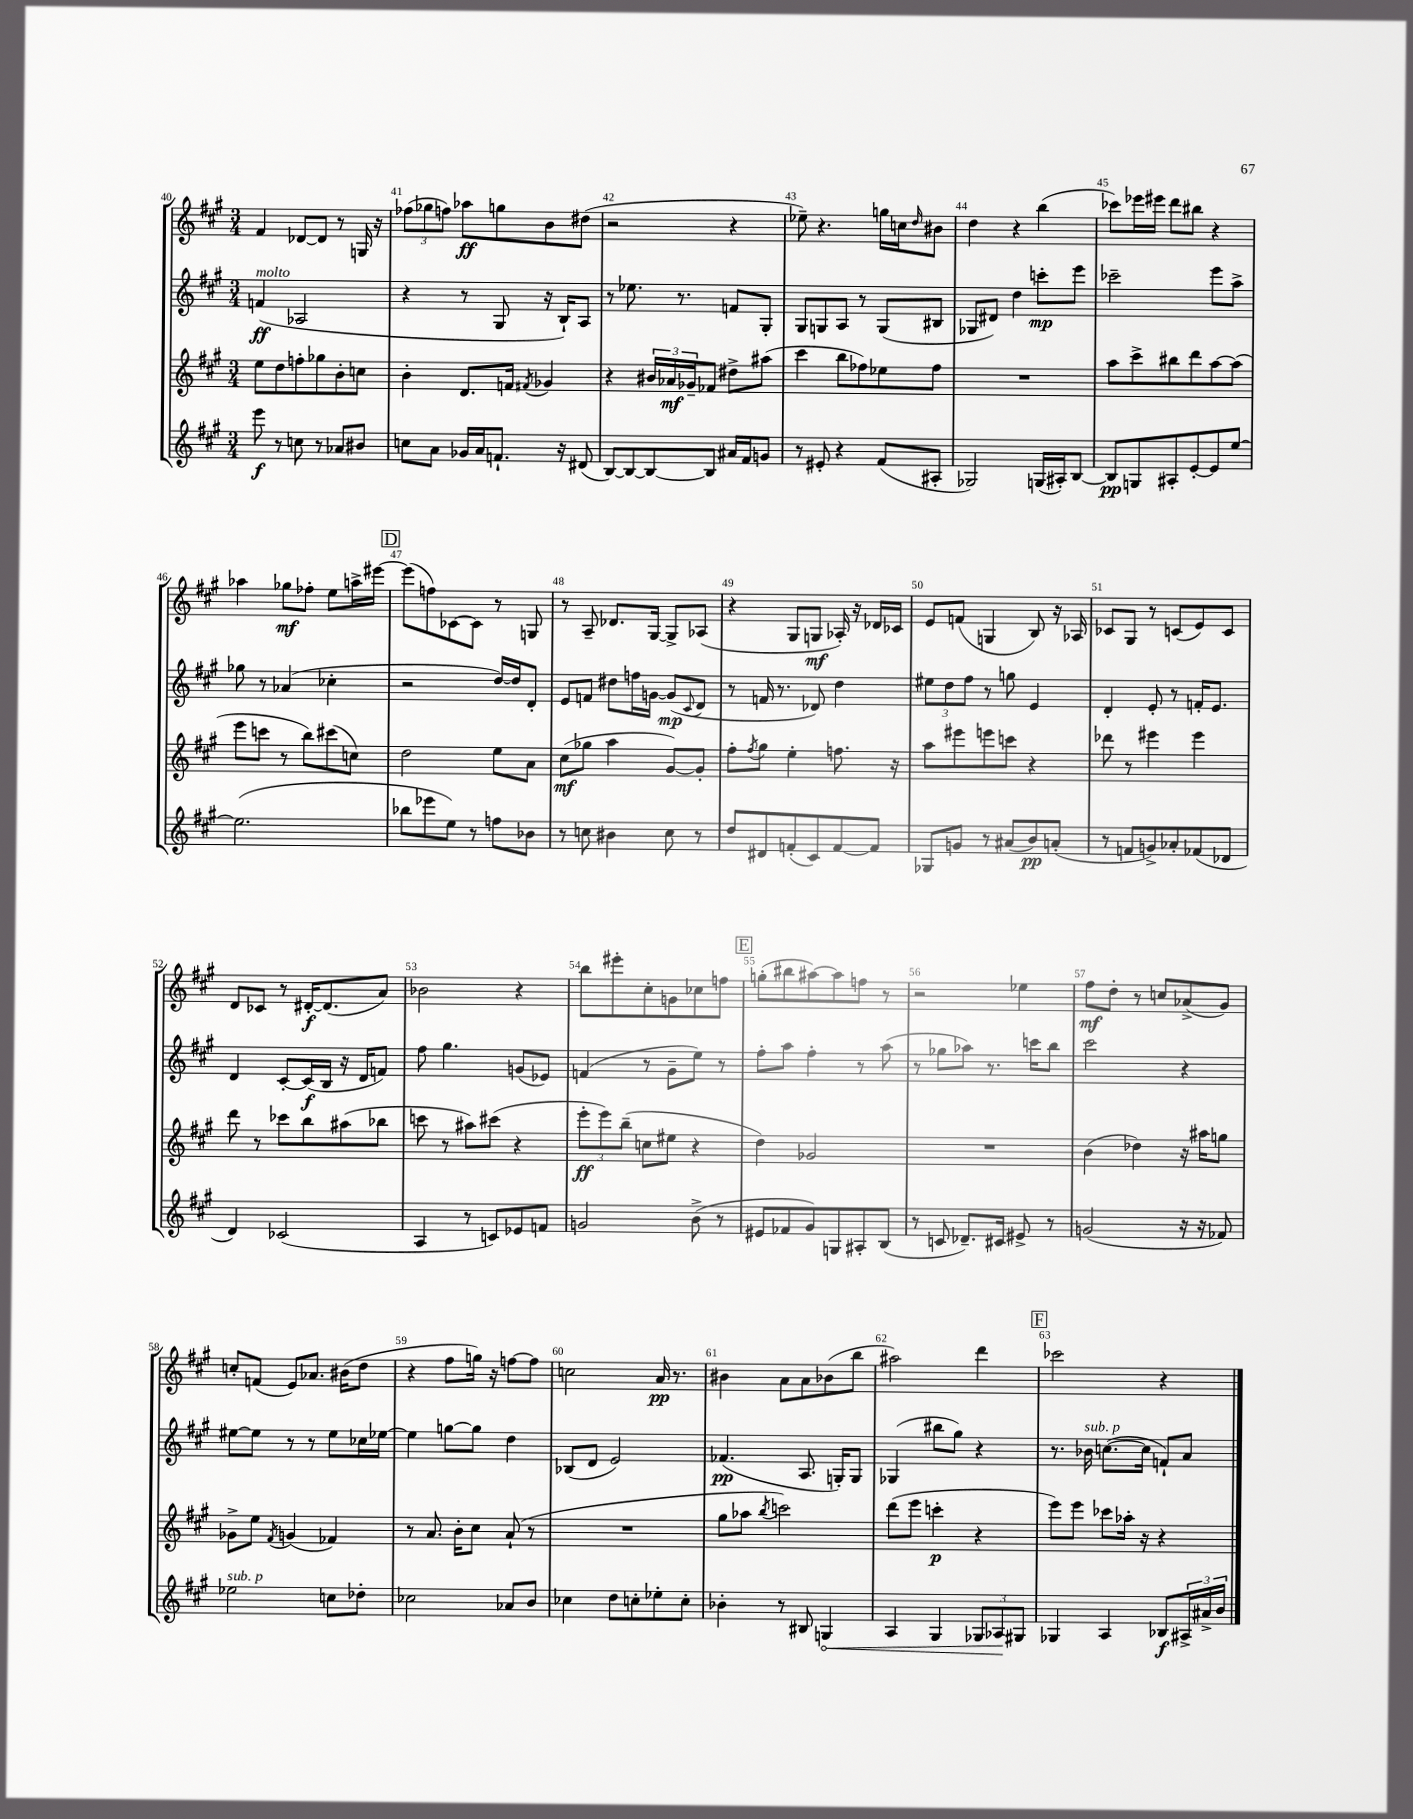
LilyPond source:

<<
\new StaffGroup <<
\new Staff = "s0" {
    \clef treble \key a \major \numericTimeSignature \time 3/4
    fis'4 des'8~ des'8 r8 g16 r16 |
    \tuplet 3/2 { fes''8( ges''8 f''8) } aes''8\ff g''8 b'8 dis''8( |
    r2 r4 |
    ees''8--) r4. g''16 c''16 \grace { d''16 } bis'8 |
    d''4 r4 b''4( |
    ces'''8) ees'''16 eis'''16 d'''8 bis''8 r4 |
    aes''4 ges''8\mf fes''8-. e''8 a''16-> eis'''16~ |
    \mark \markup { \box "D" } eis'''8( f''8) ces'8~ ces'8 r8 g8 |
    r8 a8-- des'8. gis16~ gis8-> aes8( |
    r4 gis8 g8\mf aes16-.) r16 des'16 ces'16 |
    e'8 f'8( g4 b8) r16 aes16 |
    ces'8 gis8 r8 c'8( e'8) c'8 |
    d'8 ces'8 r8 dis'16~-.\f dis'8.( a'8) |
    bes'2 r4 |
    b''8 eis'''8-. cis''8-. g'8 ces''8 f''8 |
    \mark \markup { \box "E" } g''8-.( bis''8 ais''8~) ais''8 f''8 r8 |
    r2 ees''4 |
    fis''8\mf d''8-. r8 c''8 aes'8->( gis'8) |
    c''8-. f'8( e'8) aes'8. bis'16( d''8 |
    r4 fis''8 g''16) r16 f''8~ f''8 |
    c''2 a'16\pp r8. |
    bis'4 a'8 a'8 bes'8( b''8 |
    ais''2) d'''4 |
    \mark \markup { \box "F" } ces'''2 r4 \bar "|." |
}
\new Staff = "s1" {
    \clef treble \key a \major \numericTimeSignature \time 3/4
    f'4\ff^\markup { \italic "molto" }( aes2 |
    r4 r8 gis8 r16 b16-!) a8 |
    r8 ees''8. r8. f'8 gis8-. |
    gis8 g8 a8 r8 g8( bis8 |
    ges8 dis'8) d''4 c'''8-.\mp e'''8 |
    ces'''2-- e'''8 a''8-> |
    ges''8 r8 aes'4( ces''4-. |
    \mark \markup { \box "D" } r2 d''16~) d''16 d'8-. |
    e'8 f'8 dis''8 f''16 g'16~ g'8\mp( \appoggiatura { cis'8 } d'8 |
    r8 f'16 r8. des'8) d''4 |
    \tuplet 3/2 { eis''8 d''8 fis''8 } r8 g''8 e'4 |
    d'4-. e'8-. r8 f'16-. e'8. |
    d'4 cis'8~-. cis'16\f( b16 r16 d'16 f'8) |
    fis''8 gis''4. g'8( ees'8) |
    f'4( r8 gis'8-- e''8) r8 |
    \mark \markup { \box "E" } fis''8-. a''8 fis''4-. r8 a''8( |
    r8 ges''8 aes''8) r8. c'''16 b''8 |
    cis'''2 r4 |
    eis''8~ eis''8 r8 r8 eis''8 ces''16 ees''16~ |
    ees''4 g''8~ g''8 d''4 |
    bes8( d'8 e'2) |
    fes'4.\pp( a8. g16-.) g8 |
    ges4( bis''8 gis''8) r4 |
    \mark \markup { \box "F" } r8. bes'16^\markup { \italic "sub. p" } c''8.~( c''16 f'8-!) a'8 \bar "|." |
}
\new Staff = "s2" {
    \clef treble \key a \major \numericTimeSignature \time 3/4
    e''8 d''8 f''8-. ges''8 b'8-. c''8 |
    b'4-. d'8. f'16 \acciaccatura { fis'8 } ges'4 |
    r4 \tuplet 3/2 { bis'16 aes'16\mf ges'16-- } fes'8 dis''8-> ais''8( |
    cis'''4 b''8 fes''8) ees''8 fes''8 |
    R2. |
    a''8 cis'''8-> bis''8 d'''8 a''8~ a''8( |
    e'''8 c'''8 r8 b''8) cis'''8( c''8) |
    \mark \markup { \box "D" } d''2 e''8 a'8 |
    cis''8\mf( ges''8 a''4 gis'8~) gis'8-. |
    fis''8-. \acciaccatura { fis''8 } gis''8 e''4-. f''8. r16 |
    a''8 eis'''8 e'''8 c'''8 r4 |
    des'''8 r8 eis'''4 eis'''4 |
    d'''8 r8 ces'''8 b''8 ais''8( bes''8 |
    c'''8 r8 ais''8) cis'''8( r4 |
    \tuplet 3/2 { e'''8-.\ff e'''8) b''8--( } c''8 eis''8 r4 |
    \mark \markup { \box "E" } d''4) ges'2 |
    R2. |
    b'4( des''4) r16 ais''16 g''8 |
    ges'8-> e''8 \acciaccatura { fis'8 } g'4( fes'4) |
    r8 a'8. b'16-. cis''8 a'8-!( r8 |
    R2. |
    gis''8 aes''8 \acciaccatura { b''8 } c'''2) |
    d'''8( e'''8 c'''4-.\p r4 |
    \mark \markup { \box "F" } e'''8) e'''8 ces'''8 aes''16-. r16 r4 \bar "|." |
}
\new Staff = "s3" {
    \clef treble \key a \major \numericTimeSignature \time 3/4
    e'''8\f r8 c''8 r8 aes'8 bis'8 |
    c''8 a'8 ges'16 a'16 f'8.-! r16 dis'8( |
    b8~) b8~ b8~ b8 ais'16 fis'16 g'8 |
    r8 eis'8-. r4 fis'8( ais8-. |
    ges2) g16( ais16-.) b8~ |
    b8\pp g8 ais8-. e'8~-. e'8 e''8~ |
    e''2.( |
    \mark \markup { \box "D" } bes''8 ees'''8 e''8) r8 f''8 bes'8 |
    r8 c''8 bis'4 c''8 r8 |
    d''8 dis'8 f'8-.( cis'8) f'8~ f'8 |
    ges8 g'8 r8 ais'8( b'8\pp) a'8-.( |
    r8 f'8 g'8->) aes'8-. fes'8( des'8 |
    d'4) ces'2( |
    a4 r8 c'8) ees'8 f'8 |
    g'2 b'8->( r8 |
    \mark \markup { \box "E" } eis'8 fes'8 gis'8) g8 ais8-. b8( |
    r8 c'8 des'8.--) cis'16 eis'8-> r8 |
    g'2( r16 r16 fes'8) |
    ees''2^\markup { \italic "sub. p" } c''8 des''8-. |
    ces''2 aes'8 b'8 |
    ces''4 d''8 c''8-. ees''8-. c''8-. |
    bes'4-. r8 bis8 \once \override Hairpin.circled-tip = ##t g4\< |
    a4 gis4 \tuplet 3/2 { ges8 aes8\! gis8 } |
    \mark \markup { \box "F" } ges4 a4 bes8\f \tuplet 3/2 { ais16-> ais'16-> b'16 } \bar "|." |
}
>>
>>
\layout { \context { \Score currentBarNumber = #40 \override BarNumber.break-visibility = ##(#f #t #t) barNumberVisibility = #all-bar-numbers-visible } }
